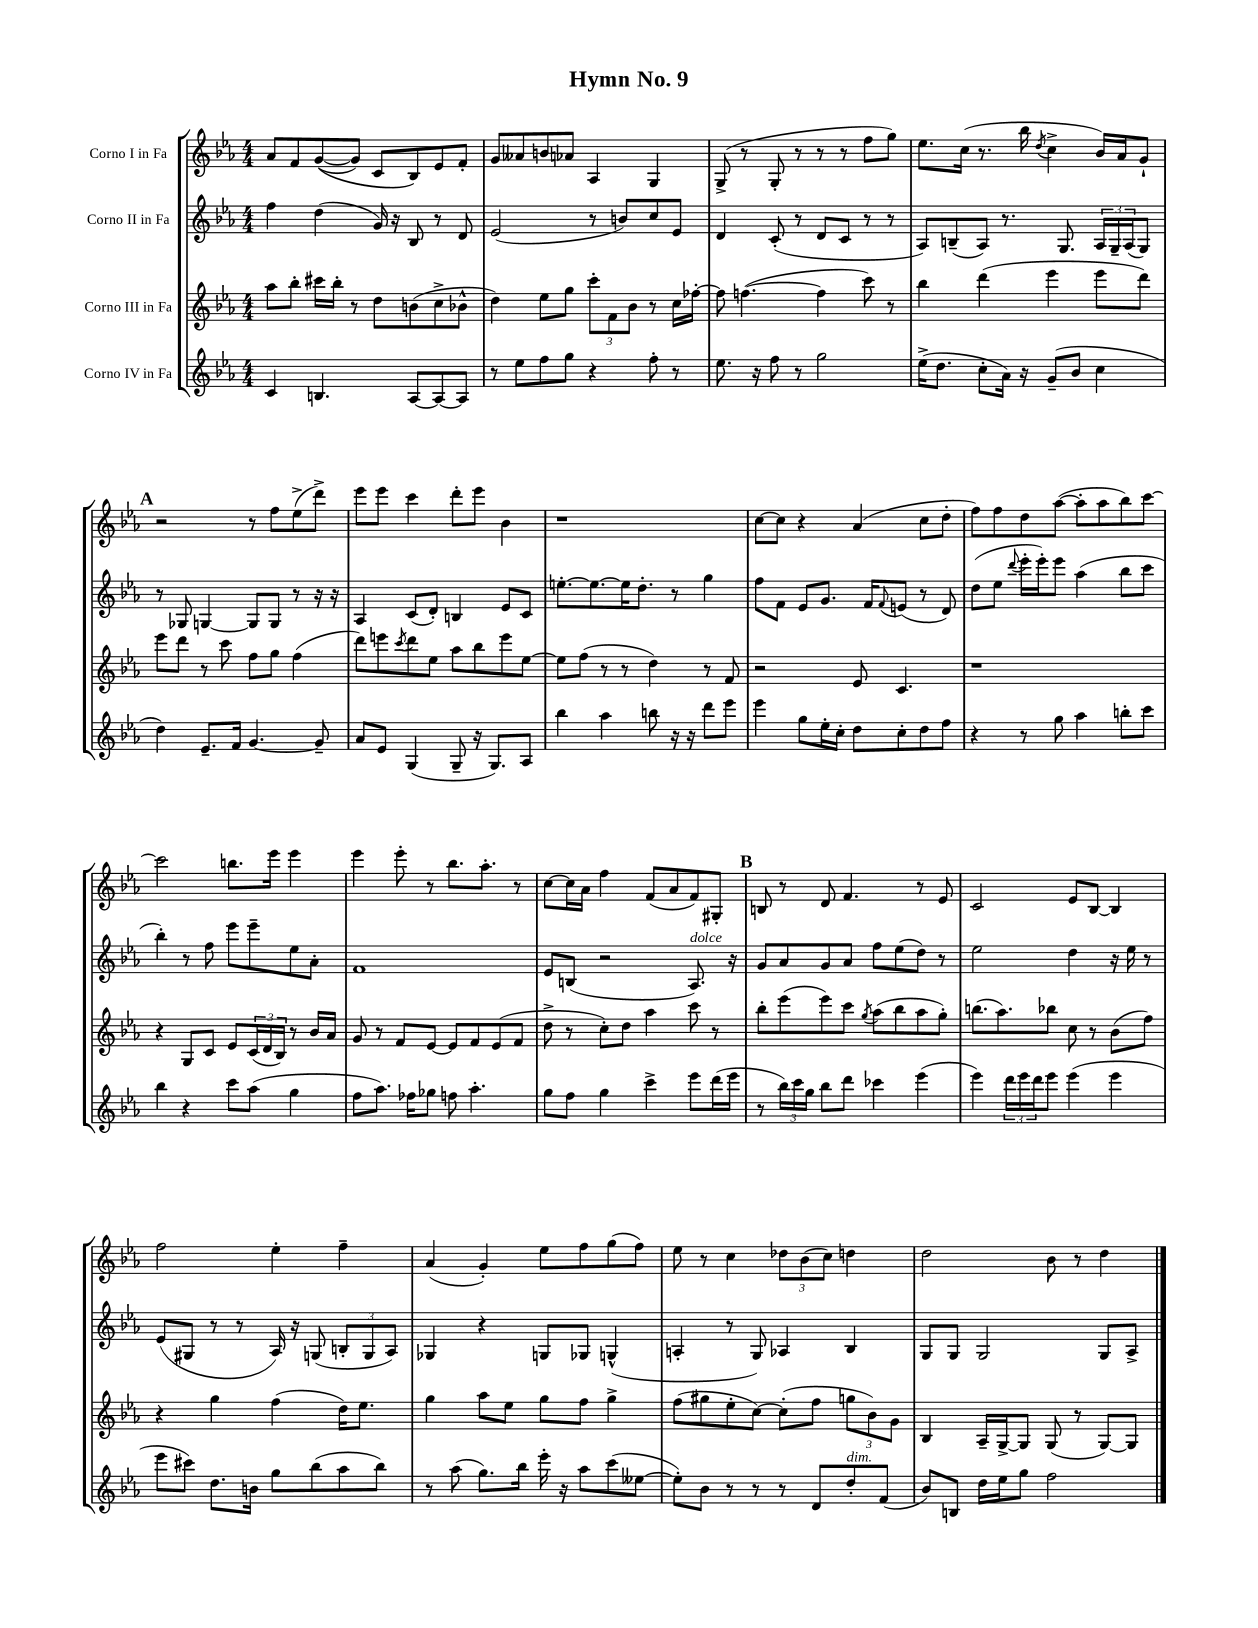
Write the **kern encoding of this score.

**kern	**kern	**kern	**kern
*part4	*part3	*part2	*part1
*staff4	*staff3	*staff2	*staff1
*I"Corno IV in Fa	*I"Corno III in Fa	*I"Corno II in Fa	*I"Corno I in Fa
*clefG2	*clefG2	*clefG2	*clefG2
*k[b-e-a-]	*k[b-e-a-]	*k[b-e-a-]	*k[b-e-a-]
*M4/4	*M4/4	*M4/4	*M4/4
=1	=1	=1	=1
4c/	8aa-\L	4ff\	8a-/L
.	8bb-'\J	.	8f/
4.Bn/	16ccc#X\LL	(4dd\	(([8g/
.	16bb-'\JJ	.	.
.	8r	.	8g/J])
.	8dd\L	16g/)	8c/L
.	.	16r	.
[8A-/L	(8bn\	8B-/	8B-/)
8A-/_	8cc^\	8r	8e-/
8A-/J]	8b-X^^\J	8d/	8f'/J
=2	=2	=2	=2
8r	4dd\)	(2e-/	8g/L
8ee-\L	.	.	8a--X/
8ff\	8ee-\L	.	8bn/
8gg\J	8gg\J	.	8a-X/J
4r	12ccc'\L	8r	4A-/
.	12f\	.	.
.	.	8bn/L)	.
.	12b-\J	.	.
8ff'\	8r	8cc/	4G/
8r	16cc\LL	8e-/J	.
.	[16ff-X'\JJ	.	.
=3	=3	=3	=3
8.ee-\	8ff-\]	4d/	(8G^/
.	([4.ffn\	.	8r
16r	.	.	.
8ff\	.	(8c'/	8G'/
8r	.	8r	8r
2gg\	4ff\]	8d/L	8r
.	.	8c/J	8r
.	8ccc\)	8r	8ff\L
.	8r	8r	8gg\J)
=4	=4	=4	=4
(16ee-^\KL	4bb-\	8A-/L)	8.ee-\L
8.dd\J	.	.	.
.	.	(8Bn~/	.
.	.	.	(16cc\Jk
8cc'\L	(4ddd\	8A-/J)	8.r
16a-\Jk)	.	8.r	.
16r	.	.	16bb-\
.	.	.	8qdd/
(8g~/L	4eee-\	.	4cc^\
.	.	8.G/	.
8b-/J	.	.	.
4cc\	8eee-\L	24A-/LL	16b-/LL)
.	.	24G~/	.
.	.	.	16a-/J
.	.	(24A-/J	.
.	8ddd\J)	8G/J)	8g`/J
!!LO:LB:g=z
!!LO:REH:place=s1:t=A
=5	=5	=5	=5
4dd\)	8eee-\L	8r	2r
.	8ddd\J	8G-X/	.
8.e-~/L	8r	[4Gn/	.
.	8ccc\	.	.
16f/Jk	.	.	.
[4.g/	8ff\L	8G/L]	8r
.	8gg\J	8G/J	8ff\L
.	(4ff\	8r	(8ee-^\
8g~/]	.	16r	8ddd^\J)
.	.	16r	.
=6	=6	=6	=6
8a-/L	8ddd\L)	4A-/	8eee-\L
8e-/J	8eeen\	.	8eee-\J
.	8qccc/	.	.
(4G/	8ddd\	(8c/L	4ccc\
.	8ee-\J	8d'/J)	.
8G~/	8aa-\L	4Bn/	8ddd'\L
16r	8bb-\	.	8eee-\J
8.G/L)	.	.	.
.	8eee\	8e-/L	4b-\
8A-/J	[8ee-\J	8c/J	.
=7	=7	=7	=7
4bb-\	8ee-\L]	[8.een'\L	1r
.	(8ff\J	.	.
.	.	8.ee\_	.
4aa-\	8r	.	.
.	8r	16ee\K]	.
.	.	8.dd'\J	.
8bbn\	4dd\)	.	.
16r	.	8r	.
16r	.	.	.
8ddd\L	8r	4gg\	.
8eee-\J	8f/	.	.
=8	=8	=8	=8
4eee-\	2r	8ff\L	[8cc\L
.	.	8f\J	8cc\J]
8gg\L	.	8e-/L	4r
16ee-'\L	.	8.g/J	.
16cc'\JJ	.	.	.
8dd\L	8e-/	.	(4a-/
.	.	16f/KL	.
.	.	8qqf/	.
8cc'\	4.c/	(8en/J	.
8dd\	.	8r	8cc\L
8ff\J	.	8d/)	8dd'\J
=9	=9	=9	=9
4r	1r	(8dd\L	8ff\L)
.	.	8ee-\J	8ff\
.	.	8qqddd/	.
8r	.	16eee-'\LL	8dd\
.	.	16eee-'\J)	.
8gg\	.	8eee-\J	([8aa-\J
4aa-\	.	(4aa-\	8aa-'\L]
.	.	.	8aa-\
8bbn'\L	.	8bb-\L	8bb-\)
8ccc\J	.	8ccc\J	[8ccc\J
!!LO:LB:g=z
=10	=10	=10	=10
4bb-\	4r	4bb-'\)	2ccc\]
4r	8G/L	8r	.
.	8c/J	8ff\	.
8ccc\L	8e-/L	8eee-\L	8.bbn\L
(8aa-\J	(24c/L	8eee-~\	.
.	24d/	.	.
.	.	.	16eee-\Jk
.	24B-/JJ)	.	.
4gg\	8r	8ee-\	4eee-\
.	16b-/LL	8a-'\J	.
.	16a-/JJ	.	.
=11	=11	=11	=11
8ff\L	8g/	1f	4eee-\
8.aa-\J)	8r	.	.
.	8f/L	.	8eee-'\
16ff-X\KL	.	.	.
8gg-X\J	[8e-/J	.	8r
8ffn\	8e-/L]	.	8.bb-\L
4.aa-'\	8f/	.	.
.	.	.	8.aa-'\J
.	(8e-/	.	.
.	8f/J	.	8r
=12	=12	=12	=12
8gg\L	8dd^\	8e-/L	[8cc\L
8ff\J	8r	(8Bn/J	16cc\L]
.	.	.	16a-\JJ
4gg\	8cc'\L)	2r	4ff\
.	8dd\J	.	.
4ccc^\	4aa-\	.	(8f/L
.	.	.	8a-/
!	!	!LO:TX:a:i:t=dolce	!
8eee-\L	8ccc\	8.A-/)	8f/)
(16ddd\L	8r	.	8G#X'/J
16eee-\JJ	.	16r	.
!!LO:REH:place=s1:t=B
=13	=13	=13	=13
8r	8bb-'\L	8g/L	8Bn/
24bb-\LL)	(8eee-\	8a-/	8r
24ccc\	.	.	.
24gg\JJ	.	.	.
8bb-\L	8eee-\)	8g/	8d/
8ddd\J	8ccc\J	8a-/J	4.f/
.	8qgg/	.	.
4ccc-X\	(8aa-\L	8ff\L	.
.	8bb-\	(8ee-\	.
(4eee-\	8aa-\	8dd\J)	8r
.	8gg'\J)	8r	8e-/
=14	=14	=14	=14
4eee-\)	(8.bbn\L	2ee-\	2c/
.	8.aa-\)	.	.
24ddd\LL	.	.	.
24eee-\	.	.	.
24ddd\J	.	.	.
8eee-\J	8bb-X\J	.	.
(4eee-\	8cc\	4dd\	8e-/L
.	8r	.	[8B-/J
4eee-\	(8b-\L	16r	4B-/]
.	.	16ee-\	.
.	8ff\J)	8r	.
!!LO:LB:g=z
=15	=15	=15	=15
8eee-\L	4r	(8e-/L	2ff\
8ccc#X\J)	.	8G#X/J	.
8.dd\L	4gg\	8r	.
.	.	8r	.
16bn\Jk	.	.	.
8gg\L	(4ff\	16A-/)	4ee-'\
.	.	16r	.
(8bb-\	.	(8Gn/	.
8aa-\	16dd\KL)	12Bn'/L	4ff~\
.	8.ee-\J	.	.
.	.	12G/	.
8bb-\J)	.	.	.
.	.	12A-/J)	.
=16	=16	=16	=16
8r	4gg\	4G-X/	(4a-/
(8aa-\	.	.	.
8.gg\L)	8aa-\L	4r	4g'/)
.	8ee-\J	.	.
16bb-\Jk	.	.	.
16eee-'\	8gg\L	8Gn/L	8ee-\L
16r	.	.	.
8aa-\L	8ff\J	8G-X/J	8ff\
(8ccc\	4gg^\	(4Gn^^/	(8gg\
[8ee--X\J	.	.	8ff\J)
=17	=17	=17	=17
8ee--'\L])	(8ff\L	4An'/	8ee-\
8b-\J	8gg#X\	.	8r
8r	8ee-'\	8r	4cc\
8r	[8cc\J)	8G/)	.
8r	(8cc'\L]	4A-X/	12dd-X\L
.	.	.	(12b-\
8d/L	8ff\J	.	.
.	.	.	12cc\J)
!LO:TX:a:i:t=dim.	!	!	!
8dd'/	12ggn\L	4B-/	4ddn\
.	12b-\)	.	.
(8f/J	.	.	.
.	12g\J	.	.
=18	=18	=18	=18
8b-/L)	4B-/	8G/L	2dd\
8Bn/J	.	8G/J	.
16dd\LL	16A-~/LL	2G/	.
16ee-\J	[16G^/J	.	.
8gg\J	8G/J]	.	.
2ff\	(8G/	.	8b-\
.	8r	.	8r
.	[8G/L)	8G/L	4dd\
.	8G/J]	8A-^/J	.
==	==	==	==
*-	*-	*-	*-
